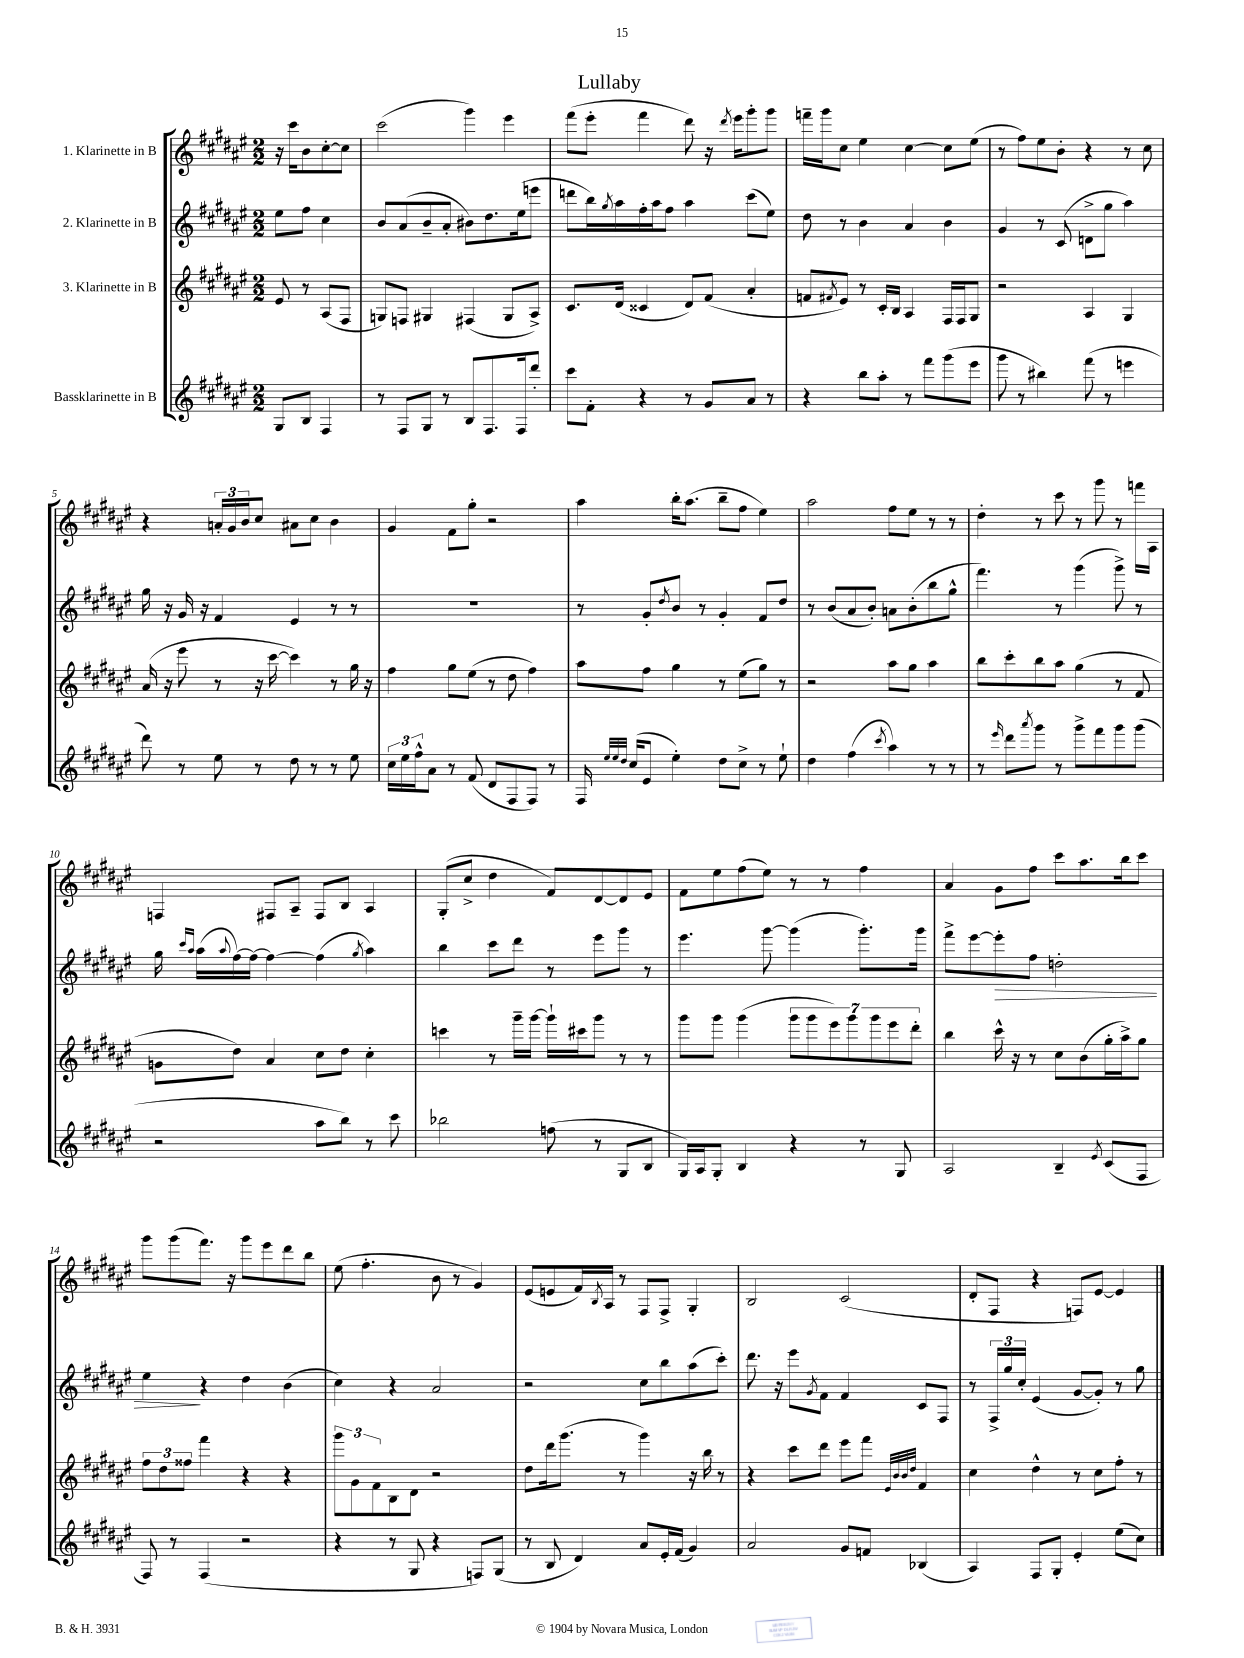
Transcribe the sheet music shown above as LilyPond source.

\header { title = "Lullaby" }
<<
\new StaffGroup <<
\new Staff = "s0" \with { instrumentName = "1. Klarinette in B" } {
    \clef treble \key fis \major \numericTimeSignature \time 2/2 \partial 2
    r16 cis'''16 b'8 cis''8~-. cis''8 |
    cis'''2( gis'''4) eis'''4 |
    fis'''8( eis'''8-. fis'''4 dis'''8) r16 \acciaccatura { dis'''8 } eis'''16 gis'''8-. gis'''8 |
    f'''16-- gis'''16 cis''8 eis''4 cis''4~ cis''8 eis''8( |
    r8 fis''8) eis''8 b'8-. r4 r8 cis''8 |
    r4 \tuplet 3/2 { a'16-. gis'16 b'16 } cis''8 ais'8 cis''8 b'4 |
    gis'4 fis'8 gis''8-. r2 |
    ais''4 b''16-. ais''8.( b''8-- fis''8 eis''4) |
    ais''2 fis''8 eis''8 r8 r8 |
    dis''4-. r8 cis'''8 r8 gis'''8 r8 f'''16 ais16 |
    f4 fis8 ais8-- fis8 b8 ais4 |
    gis8-.( cis''8-> dis''4 fis'8) dis'8~ dis'8 eis'8 |
    fis'8 eis''8 fis''8( eis''8) r8 r8 fis''4 |
    ais'4 gis'8 fis''8 cis'''8 ais''8. b''16 cis'''8 |
    gis'''8 gis'''8( fis'''8.) r16 gis'''8 eis'''8 dis'''8 b''8 |
    eis''8( fis''4.-. b'8 r8 gis'4) |
    eis'8( e'8 fis'16) \acciaccatura { b8 } ais16 r8 fis8 fis8-> gis4-. |
    b2 cis'2( |
    dis'8-. fis8 r4 f8) eis'8~ eis'4 \bar "|." |
}
\new Staff = "s1" \with { instrumentName = "2. Klarinette in B" } {
    \clef treble \key fis \major \numericTimeSignature \time 2/2 \partial 2
    eis''8 fis''8 cis''4 |
    b'8 ais'8( b'8-- ais'8-. bis'8) dis''8. eis''16( e'''8 |
    d'''8 b''16) \acciaccatura { gis''8 } ais''16 fis''16-. ais''16 fis''8 ais''4 cis'''8( eis''8) |
    dis''8 r8 b'4 ais'4 b'4 |
    gis'4 r8 cis'8( d'8-> gis''8 ais''4) |
    gis''16 r16 gis'16 r16 fis'4 eis'4 r8 r8 |
    R1 |
    r8 gis'8-. \acciaccatura { dis''8 } b'8 r8 gis'4-. fis'8 dis''8 |
    r8 b'8( ais'8 b'8-.) a'8 b'8-.( b''8 gis''8-^ |
    fis'''4.) r8 gis'''4( gis'''8->) r8 |
    gis''16 \grace { cis'''16 ais''16 } ais''16( \appoggiatura { ais''8 } fis''16~) fis''16~ fis''4~ fis''4( \acciaccatura { gis''8 } ais''4) |
    b''4 cis'''8 dis'''8 r8 eis'''8 gis'''8 r8 |
    eis'''4. gis'''8~ gis'''4( gis'''8.-.) gis'''16 |
    fis'''8-> eis'''8~ eis'''8-.\> fis''8 d''2-. |
    eis''4\! r4 dis''4 b'4( |
    cis''4) r4 ais'2 |
    r2 cis''8 b''8 ais''8( cis'''8-.) |
    dis'''8. r16 eis'''8 \acciaccatura { gis'8 } fis'8 fis'4 cis'8 fis8 |
    r8 \tuplet 3/2 { fis16-> gis''16 cis''16-. } eis'4( gis'8~ gis'8-.) r8 gis''8 \bar "|." |
}
\new Staff = "s2" \with { instrumentName = "3. Klarinette in B" } {
    \clef treble \key fis \major \numericTimeSignature \time 2/2 \partial 2
    eis'8 r8 ais8( fis8 |
    g8) f8 gis4 fis4( gis8 ais8->) |
    cis'8. dis'16( cisis'4 dis'8) fis'8( ais'4-. |
    f'8 \acciaccatura { fis'8 } eis'8) r8 cis'16-. b16 ais4 fis16 fis16 gis8 |
    r2 ais4 gis4 |
    ais'16( r16 eis'''8 r8 r16 cis'''16~ cis'''4) r8 gis''16 r16 |
    fis''4 gis''8 eis''8( r8 dis''8 fis''4) |
    ais''8 fis''8 gis''4 r8 eis''8( gis''8) r8 |
    r2 ais''8 gis''8 ais''4 |
    b''8 cis'''8-. b''8 ais''8 gis''4( r8 fis'8 |
    g'8 dis''8) ais'4 cis''8 dis''8 cis''4-. |
    c'''4 r8 gis'''16-- gis'''16~ gis'''16-! cis'''16 gis'''8 r8 r8 |
    gis'''8 gis'''8 gis'''4( \tuplet 7/4 { gis'''8 gis'''8 eis'''8) gis'''8 gis'''8 eis'''8 dis'''8-. } |
    b''4 cis'''16-^ r16 r8 cis''8 b'8( gis''16-. ais''16->) gis''8 |
    \tuplet 3/2 { fis''8 dis''8 fisis''8 } fis'''4 r4 r4 |
    \tuplet 3/2 { gis'''8 gis'8 fis'8 } b8 dis'8 r2 |
    dis''8 dis'''16 gis'''8.( r8 gis'''4) r16 b''16 r8 |
    r4 cis'''8 dis'''8 eis'''8 fis'''8 \grace { eis'32 b'32 b'32 dis''32 } fis'4 |
    cis''4 dis''4-^ r8 cis''8 fis''8-. r8 \bar "|." |
}
\new Staff = "s3" \with { instrumentName = "Bassklarinette in B" } {
    \clef treble \key fis \major \numericTimeSignature \time 2/2 \partial 2
    gis8 b8 fis4 |
    r8 fis8 gis8 r8 b8 fis8. fis16 dis'''8-. |
    cis'''8 fis'8-. r4 r8 gis'8 ais'8 r8 |
    r4 b''8 ais''8-. r8 fis'''8 gis'''8( eis'''8 |
    gis'''8 r8 bis''4) fis'''8( r8 e'''4 |
    dis'''8) r8 eis''8 r8 dis''8 r8 r8 eis''8 |
    \tuplet 3/2 { cis''16 eis''16 fis''16-^ } ais'8 r8 fis'8( dis'8 fis8 fis8) r8 |
    fis16 \grace { eis''32 eis''32 dis''32 } cis''16( eis'8 eis''4-.) dis''8 cis''8-> r8 eis''8-! |
    dis''4 fis''4( \acciaccatura { cis'''8 } ais''4) r8 r8 |
    r8 \grace { eis'''16 } dis'''8 \acciaccatura { ais'''8 } gis'''8 r8 gis'''8-> fis'''8 gis'''8 gis'''8( |
    r2 ais''8 b''8) r8 cis'''8 |
    bes''2 f''8( r8 gis8 b8 |
    gis16) ais16 gis8-. b4 r4 r8 gis8 |
    ais2 b4-- \acciaccatura { eis'8 } cis'8( fis8 |
    fis8) r8 fis4( r2 |
    r4 r8 gis8 r4 f8) gis8( |
    r8 b8 dis'4) ais'8 eis'16-. fis'16( gis'4) |
    ais'2 gis'8 f'8 bes4( |
    ais4) fis8 gis8-. eis'4-. eis''8( cis''8) \bar "|." |
}
>>
>>
